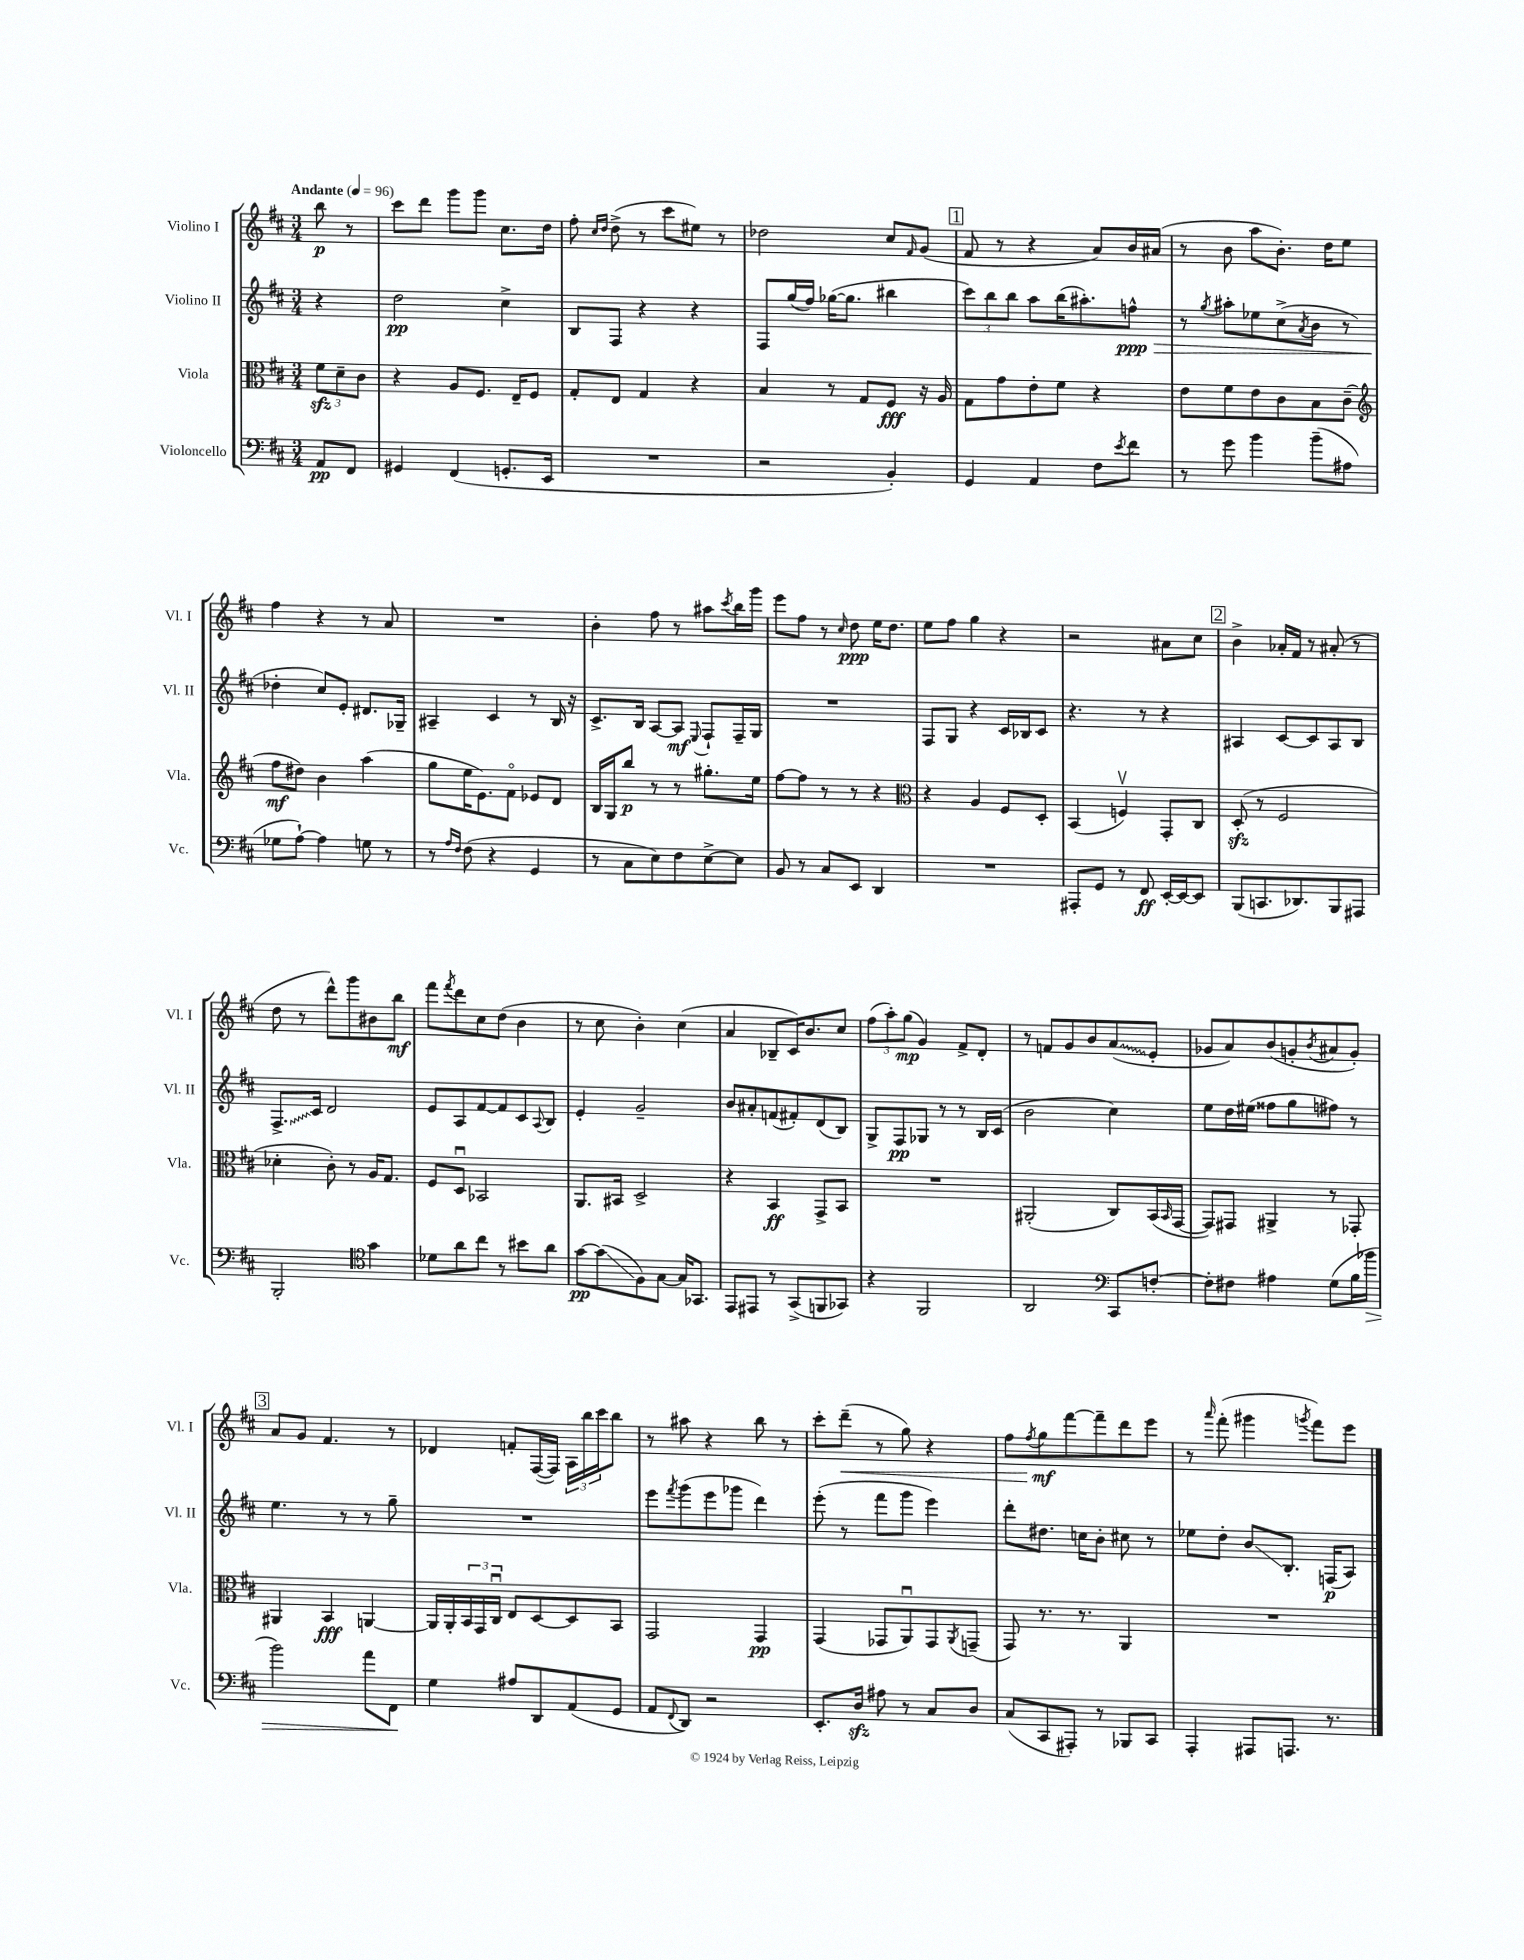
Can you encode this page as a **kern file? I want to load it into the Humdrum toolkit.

**kern	**kern	**kern	**kern
*staff4	*staff3	*staff2	*staff1
*clefF4	*clefC3	*clefG2	*clefG2
*k[f#c#]	*k[f#c#]	*k[f#c#]	*k[f#c#]
*M3/4	*M3/4	*M3/4	*M3/4
*MM96	*MM96	*MM96	*MM96
8AA	12f#	4r	8bb
.	12d~	.	.
8FF#	.	.	8r
.	12c#	.	.
=	=	=	=
4GG#	4r	2dd	8ccc#
.	.	.	8ddd
(4FF#	8A	.	8ggg
.	8.F#	.	8ggg
8.GG'	.	4cc#^	8.cc#
.	16E~	.	.
.	8F#	.	.
16EE	.	.	16dd
=	=	=	=
2.r	8G'	8B	8ff#'
.	.	.	16qqcc#
.	.	.	16qqdd
.	8E	8F#	(8dd^
.	4G	4r	8r
.	.	.	8ccc#
.	4r	4r	8ee#)
.	.	.	8r
=	=	=	=
2r	4B	8F#	2dd-
.	.	(16gg	.
.	.	16ff#)	.
.	8r	([16gg-	.
.	.	8.gg-]	.
.	8G	.	.
4BB')	8F#	4bb#	8cc#
.	.	.	16qqf#
.	16r	.	(8g
.	16A	.	.
=	=	=	=
4GG	8G	12ccc#)	8f#
.	.	12bb	.
.	8g	.	8r
.	.	12bb	.
4AA	8e'	8aa	4r
.	8f#	(16bb	.
.	.	8.aa#')	.
8F#	4r	.	8a)
8qe	.	.	.
8f#	.	8ff^^	16b
.	.	.	(16a#
=	=	=	=
8r	8e	8r	8r
.	.	8qgg	.
8g	8f#	8aa#'	8b
4b	8e	8ee-	8aa
.	8c#	(8cc#^	8.b')
.	.	8qa	.
(8b~	8B	8b	.
.	.	.	16dd
8A#	(8c#~	8r	8ee
=	=	=	=
*	*clefG2	*	*
8G-	8ff#	4dd-'	4ff#
[8A`)	8dd#)	.	.
4A]	4b	8cc#)	4r
.	.	8e'	.
8G	(4aa	8.d#	8r
8r	.	.	8a
.	.	16G-~	.
=	=	=	=
8r	8gg	4A#~	2.r
16qqA	.	.	.
16qqF#	.	.	.
(8F#	16ee	.	.
.	8.e)	.	.
4r	.	4c#	.
.	8f#o	.	.
4GG	8e-	8r	.
.	8d	16B	.
.	.	16r	.
=	=	=	=
8r	16B	8.c#^	4b'
.	16G	.	.
8C#	8bb	.	.
.	.	16B	.
8E)	8r	[8A	8ff#
8F#	8r	8A]	8r
.	.	8qqE	.
[8E^	8.gg#'	8F#`	8aa#
.	.	.	8qccc#
8E]	.	16F#~	16bb
.	16ee	16G	16ggg
=	=	=	=
8BB	[8ff#	2.r	8eee
8r	8ff#]	.	8ff#
8C#	8r	.	8r
.	.	.	16qqcc#
8EE	8r	.	8dd
4DD	4r	.	16ee
.	.	.	8.dd
=	=	=	=
*	*clefC3	*	*
2.r	4r	8F#	8ee
.	.	8G	8ff#
.	4A	4r	4gg
.	8F#	16c#	4r
.	.	16B-	.
.	8D'	8c#	.
=	=	=	=
8AAA#'	(4BB	4.r	2r
8GG	.	.	.
8r	4Fv)	.	.
8FF#	.	8r	.
[16EE'	8GG'	4r	8a#
16EE_	.	.	.
8EE]	8C#	.	8cc#
=	=	=	=
(8BBB	(8D'	4A#	4b^
8.CC	8r	.	.
.	2F#	[8c#	16a-'
8.DD-)	.	.	16f#
.	.	8c#]	8r
8BBB	.	8A#	(8a#'
8AAA#	.	8B	8r
=	=	=	=
2BBB'	4d-'	8.F#^	8dd
.	.	.	8r
.	.	16c#	.
.	8c#')	2d	8ddd^^)
.	8r	.	8ggg
*clefC4	*	*	*
4g	16A	.	8b#
.	8.G	.	.
.	.	.	8bb
=	=	=	=
8d-	8F#	8e	8fff#
.	.	.	8qfff#
8a	8Du	8A	8ddd
8cc#	2BB-	[8f#	8cc#
8r	.	8f#]	(8dd
8b#	.	8c#	4b
.	.	8qqA	.
8a	.	8B	.
=	=	=	=
[8g	8.AA	4e'	8r
(8g]	.	.	8cc#
.	16BB#	.	.
8F#)	2D^	2g~	4b')
[8G	.	.	.
16G]	.	.	(4cc#
8.GG-	.	.	.
=	=	=	=
8EE	4r	8b	4a
8EE#	.	8a#'	.
8r	4BB	(8f	8B-~
(8GG^	.	8f#')	16c#)
.	.	.	8.b
8FF	8GG^	(8d	.
8GG-)	8BB	8B)	8cc#
=	=	=	=
4r	2.r	8G^	(12ff#
.	.	.	12aa')
.	.	8F#	.
.	.	.	(12gg
2FF#	.	8G-	4g)
.	.	8r	.
.	.	8r	8f#^
.	.	16B	8d'
.	.	(16c#	.
=	=	=	=
2AA	(2AA#'	2b	8r
.	.	.	8f
.	.	.	8g
.	.	.	8b
*clefF4	*	*	*
8CC#	8C#)	4cc#)	(8a
[8F'	(16BB	.	8e'
.	16qqBB	.	.
.	[16GG	.	.
=	=	=	=
8F']	8GG])	8ee	8g-
8F#	8GG#	16dd	8a)
.	.	(16ee#	.
4A#	4AA#^	8ff##	(8b
.	.	8gg	8g'
.	.	.	8qb
(8G	8r	8ff#)	8a#
16B	8GG-'	8r	8g')
16b-	.	.	.
=	=	=	=
2b)	4AA#	4.ee	8a
.	.	.	8g
.	4BB	.	4.f#
.	.	8r	.
8a	[4AA	8r	.
8FF#	.	8gg~	8r
=	=	=	=
4G	16AA]	2.r	4d-
.	16AA'	.	.
.	24BB	.	.
.	24GG	.	.
.	24C#u	.	.
8A#	8E	.	8f'
8DD	[8D	.	([16F#
.	.	.	16F#])
(8AA	8D]	.	24A
.	.	.	24bb
.	.	.	24ccc#
8GG	8BB	.	8bb
=	=	=	=
8AA	2GG	8eee	8r
8qqFF#	.	8qfff#	.
8DD)	.	(8ggg	8aa#
2r	.	8eee	4r
.	.	8ggg-	.
.	4GG	4ddd)	8bb
.	.	.	8r
=	=	=	=
8.EE'	(4GG	(8eee'	8ccc#'
.	.	8r	(8ddd~
16D	.	.	.
8A#	8GG-	8fff#	8r
8r	8AAu)	8ggg	8gg)
8C#	8GG-	4eee)	4r
.	8qAA	.	.
8D	(8GG~	.	.
=	=	=	=
(8C#	8GG)	8ddd'	8ff#
.	.	.	8qff#
8CC#	8.r	8.dd#	8gg
8AAA#')	.	.	[8fff#
.	8.r	16cc	.
8r	.	8b'	8fff#~]
8BBB-	4AA	8cc#	8ddd
8CC#	.	8r	8eee
=	=	=	=
4AAA'	2.r	8ee-	8r
.	.	.	16qqaaa
.	.	8dd'	(8fff#'
8AAA#	.	8b	4ggg#
8.AAA	.	8.B'	.
.	.	.	8qggg
.	.	.	8fff#)
8.r	.	(16F	.
.	.	8A)	8eee
==	==	==	==
*-	*-	*-	*-
